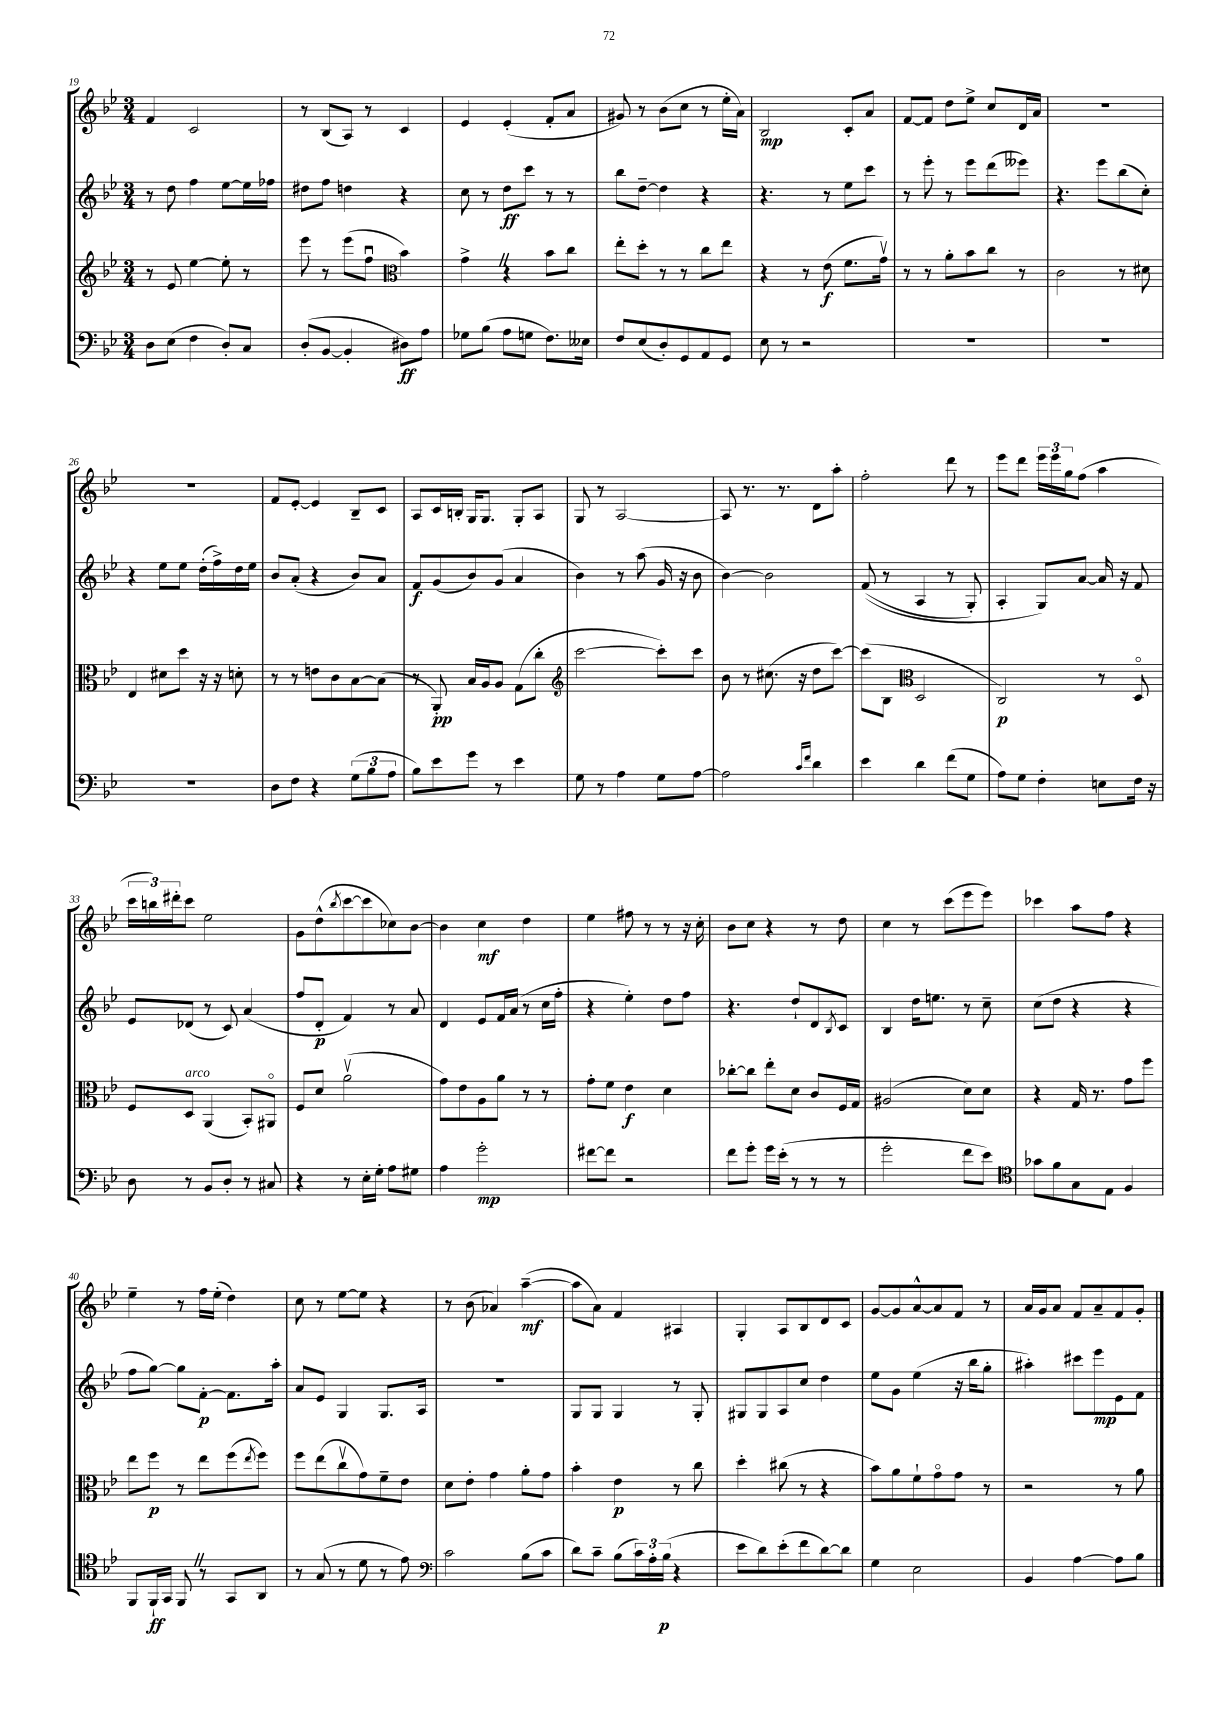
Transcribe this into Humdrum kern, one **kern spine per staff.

**kern	**dynam	**kern	**dynam	**kern	**dynam	**kern	**dynam
*part4	*part4	*part3	*part3	*part2	*part2	*part1	*part1
*staff4	*staff4	*staff3	*staff3	*staff2	*staff2	*staff1	*staff1
*clefF4	*	*clefG2	*	*clefG2	*	*clefG2	*
*k[b-e-]	*	*k[b-e-]	*	*k[b-e-]	*	*k[b-e-]	*
*M3/4	*	*M3/4	*	*M3/4	*	*M3/4	*
=19	=19	=19	=19	=19	=19	=19	=19
8D\L	.	8r	.	8r	.	4f/	.
(8E-\J	.	8e-/	.	8dd\	.	.	.
4F\	.	[4ee-\	.	4ff\	.	2c/	.
8D'/L)	.	8ee-'\]	.	[8ee-\L	.	.	.
8C/J	.	8r	.	16ee-\L]	.	.	.
.	.	.	.	16ff-X\JJ	.	.	.
=20	=20	=20	=20	=20	=20	=20	=20
(8D'/L	.	8eee-\	.	8dd#X\L	.	8r	.
[8BB-/J	.	8r	.	8ff\J	.	(8B-/L	.
4BB-'/]	.	(8eee-\L	.	4ddn\	.	8A/J)	.
.	.	8ffu\J	.	.	.	8r	.
*	*	*clefC3	*	*	*	*	*
8D#X\L)	ff	4b-\)	.	4r	.	4c/	.
8A\J	.	.	.	.	.	.	.
=21	=21	=21	=21	=21	=21	=21	=21
8G-X\L	.	4g^Z\	.	8cc\	.	4e-/	.
(8B-\J	.	.	.	8r	.	.	.
8A\L	.	4r	.	8dd\L	ff	(4e-'/	.
8Gn\J	.	.	.	8ccc\J	.	.	.
8.F\L)	.	8b-\L	.	8r	.	8f'/L	.
.	.	8cc\J	.	8r	.	8a/J	.
16E--X\Jk	.	.	.	.	.	.	.
=22	=22	=22	=22	=22	=22	=22	=22
8F/L	.	8ee-'\L	.	8bb-\L	.	8g#X/)	.
(8E-/	.	8dd'\J	.	[8dd~\J	.	8r	.
8D'/)	.	8r	.	4dd\]	.	(8b-\L	.
8GG/	.	8r	.	.	.	8cc\J	.
8AA/	.	8cc\L	.	4r	.	8r	.
8GG/J	.	8ee-\J	.	.	.	16ee-'\LL	.
.	.	.	.	.	.	16a\JJ)	.
=23	=23	=23	=23	=23	=23	=23	=23
8E-\	.	4r	.	4.r	.	2B-/	mp
8r	.	.	.	.	.	.	.
2r	.	8r	.	.	.	.	.
.	.	(8e-\	f	8r	.	.	.
.	.	8.f\L	.	8ee-\L	.	8c'/L	.
.	.	.	.	8ccc\J	.	8a/J	.
.	.	16gv\Jk)	.	.	.	.	.
=24	=24	=24	=24	=24	=24	=24	=24
2.r	.	8r	.	8r	.	[8f/L	.
.	.	8r	.	8eee-'\	.	8f/J]	.
.	.	8a'\L	.	8r	.	8dd\L	.
.	.	8b-\	.	8eee-\L	.	8ee-^\J	.
.	.	8cc\J	.	(8ddd\	.	8cc/L	.
.	.	8r	.	8eee--X\J)	.	16d/L	.
.	.	.	.	.	.	16a/JJ	.
=25	=25	=25	=25	=25	=25	=25	=25
2.r	.	2c\	.	4.r	.	2.r	.
.	.	.	.	8eee-\L	.	.	.
.	.	8r	.	(8bb-\	.	.	.
.	.	8d#X\	.	8cc'\J)	.	.	.
!!LO:LB:g=z
=26	=26	=26	=26	=26	=26	=26	=26
2.r	.	4E-/	.	4r	.	2.r	.
.	.	8d#X\L	.	8ee-\L	.	.	.
.	.	8dd\J	.	8ee-\J	.	.	.
.	.	16r	.	(16dd'\LL	.	.	.
.	.	16r	.	16ff^\)	.	.	.
.	.	8dn'\	.	16dd\	.	.	.
.	.	.	.	16ee-\JJ	.	.	.
=27	=27	=27	=27	=27	=27	=27	=27
8D\L	.	8r	.	8b-/L	.	8f/L	.
8F\J	.	8r	.	(8a'/J	.	[8e-'/J	.
4r	.	8en\L	.	4r	.	4e-/]	.
.	.	8c\	.	.	.	.	.
(12G\L	.	[8B-\	.	8b-/L)	.	8B-~/L	.
12B-\	.	.	.	.	.	.	.
.	.	(8B-\J]	.	8a/J	.	8c/J	.
12A\J	.	.	.	.	.	.	.
=28	=28	=28	=28	=28	=28	=28	=28
8B-\L)	.	8r	.	8f/L	f	8A/L	.
8e-\	.	8AA'/)	pp	(8g/	.	16c/L	.
.	.	.	.	.	.	16Bn'/JJ	.
8g\J	.	16B-/LL	.	8b-/)	.	16G/KL	.
.	.	16A/J	.	.	.	8.G/J	.
8r	.	8A/J	.	(8g/J	.	.	.
4e-\	.	(8G\L	.	4a/	.	8G'/L	.
.	.	8cc'\J	.	.	.	8A/J	.
=29	=29	=29	=29	=29	=29	=29	=29
*	*	*clefG2	*	*	*	*	*
8G\	.	[2ccc\	.	4b-\)	.	8G/	.
8r	.	.	.	.	.	8r	.
4A\	.	.	.	8r	.	[2A/	.
.	.	.	.	(8aa\	.	.	.
8G\L	.	8ccc'\L])	.	16g/	.	.	.
.	.	.	.	16r	.	.	.
[8A\J	.	8ccc\J	.	8b-\	.	.	.
=30	=30	=30	=30	=30	=30	=30	=30
2A\]	.	8b-\	.	[4b-\)	.	8A/]	.
.	.	8r	.	.	.	8.r	.
.	.	(8.cc#X\	.	2b-\]	.	.	.
.	.	.	.	.	.	8.r	.
.	.	16r	.	.	.	.	.
16qqc/LL	.	.	.	.	.	.	.
16qqf/JJ	.	.	.	.	.	.	.
4d\	.	8dd\L	.	.	.	8d\L	.
.	.	[8ccc\J)	.	.	.	8aa'\J	.
=31	=31	=31	=31	=31	=31	=31	=31
4e-\	.	(8ccc\L]	.	((8f/	.	2ff'\	.
.	.	8B-\J	.	8r	.	.	.
*	*	*clefC3	*	*	*	*	*
4d\	.	2D/	.	4A/	.	.	.
(8f\L	.	.	.	8r	.	8ddd\	.
8G\J	.	.	.	8G'/)	.	8r	.
=32	=32	=32	=32	=32	=32	=32	=32
8A\L)	.	2C/)	p	4A'/	.	8eee-\L	.
8G\J	.	.	.	.	.	8ddd\J	.
4F'\	.	.	.	8G/L)	.	24eee-\LL	.
.	.	.	.	.	.	24eee-\	.
.	.	.	.	.	.	24gg\J	.
.	.	.	.	[8a/J	.	(8ff\J	.
8En\L	.	8r	.	16a/]	.	4aa\	.
.	.	.	.	16r	.	.	.
16F\Jk	.	8D/	.	8f/	.	.	.
16r	.	.	.	.	.	.	.
!!LO:LB:g=z
=33	=33	=33	=33	=33	=33	=33	=33
8D\	.	8F/L	.	8e-/L	.	24ccc\LL	.
.	.	.	.	.	.	24bbn\)	.
.	.	.	.	.	.	24ddd#X'\J	.
!	!	!LO:TX:a:i:t=arco	!	!	!	!	!
8r	.	8D/J	.	(8d-X/J	.	8ccc\J	.
8BB-/L	.	(4AA/	.	8r	.	2ee-\	.
8D'/J	.	.	.	8c/)	.	.	.
8r	.	8BB-'/L)	.	(4a/	.	.	.
8C#X/	.	8AA#X/J	.	.	.	.	.
=34	=34	=34	=34	=34	=34	=34	=34
4r	.	8F/L	.	8ff/L	.	8g\L	.
.	.	8d/J	.	8d'/J	p	(8dd^^\	.
.	.	.	.	.	.	8qbb-/	.
8r	.	(2av\	.	4f/)	.	[8ccc\	.
16E-'\LL	.	.	.	.	.	8ccc\]	.
16G'\JJ	.	.	.	.	.	.	.
8A\L	.	.	.	8r	.	8cc-X\)	.
8G#X\J	.	.	.	8a/	.	[8b-\J	.
=35	=35	=35	=35	=35	=35	=35	=35
4A\	.	8g\L)	.	4d/	.	4b-\]	.
.	.	8e-\	.	.	.	.	.
2g'\	mp	8A\	.	8e-/L	.	4cc\	mf
.	.	8a\J	.	16f/L	.	.	.
.	.	.	.	(16a/JJ	.	.	.
.	.	8r	.	8r	.	4dd\	.
.	.	8r	.	16cc\LL	.	.	.
.	.	.	.	16ff'\JJ	.	.	.
=36	=36	=36	=36	=36	=36	=36	=36
[8f#X\L	.	8g'\L	.	4r	.	4ee-\	.
8f#\J]	.	8f\J	.	.	.	.	.
2r	.	4e-\	f	4ee-'\)	.	8ff#X\	.
.	.	.	.	.	.	8r	.
.	.	4d\	.	8dd\L	.	8r	.
.	.	.	.	8ff\J	.	16r	.
.	.	.	.	.	.	16cc'\	.
=37	=37	=37	=37	=37	=37	=37	=37
8f\L	.	[8cc-X'\L	.	4.r	.	8b-\L	.
8g'\J	.	8cc-\J]	.	.	.	8cc\J	.
16g\LL	.	8ee-'\L	.	.	.	4r	.
(16e-'\JJ	.	.	.	.	.	.	.
8r	.	8d\J	.	8dd`/L	.	.	.
8r	.	8c/L	.	8d/	.	8r	.
.	.	.	.	8qB-/	.	.	.
8r	.	16F/L	.	8c/J	.	8dd\	.
.	.	16G/JJ	.	.	.	.	.
=38	=38	=38	=38	=38	=38	=38	=38
2g'\	.	(2A#X/	.	4B-/	.	4cc\	.
.	.	.	.	16dd\KL	.	8r	.
.	.	.	.	8.een\J	.	.	.
.	.	.	.	.	.	(8ccc\L	.
8f\L	.	8d\L)	.	8r	.	8eee-\	.
8e-\J)	.	8d\J	.	8cc~\	.	8eee-\J)	.
=39	=39	=39	=39	=39	=39	=39	=39
*clefC4	*	*	*	*	*	*	*
8g-X\L	.	4r	.	(8cc\L	.	4ccc-X\	.
8f\	.	.	.	8dd\J	.	.	.
8G\	.	16G/	.	4r	.	8aa\L	.
.	.	8.r	.	.	.	.	.
8E-\J	.	.	.	.	.	8ff\J	.
4F/	.	8g\L	.	4r	.	4r	.
.	.	8ff\J	.	.	.	.	.
!!LO:LB:g=z
=40	=40	=40	=40	=40	=40	=40	=40
8FF/L	.	8ee-\L	.	8ff\L	.	4ee-~\	.
16FF`/L	ff	8ff\J	p	[8gg\J)	.	.	.
16GG/JJ	.	.	.	.	.	.	.
8FFZ/	.	8r	.	8gg\L]	.	8r	.
8r	.	8ee-\L	.	[8f'\J	p	16ff\LL	.
.	.	.	.	.	.	(16ee-'\JJ	.
8GG/L	.	(8ff\	.	8.f\L]	.	4dd\)	.
.	.	8qee-/	.	.	.	.	.
8AA/J	.	8ff\J)	.	.	.	.	.
.	.	.	.	16aa'\Jk	.	.	.
=41	=41	=41	=41	=41	=41	=41	=41
8r	.	8ff\L	.	8a/L	.	8cc\	.
(8G/	.	(8ee-\	.	8e-/J	.	8r	.
8r	.	8ccv\	.	4G/	.	[8ee-\L	.
8d\	.	8g\)	.	.	.	8ee-\J]	.
8r	.	8f~\	.	8.G/L	.	4r	.
8e-\)	.	8e-\J	.	.	.	.	.
.	.	.	.	16A/Jk	.	.	.
=42	=42	=42	=42	=42	=42	=42	=42
*clefF4	*	*	*	*	*	*	*
2c\	.	8d\L	.	2.r	.	8r	.
.	.	8e-'\J	.	.	.	(8b-\	.
.	.	4g\	.	.	.	4a-X/)	.
(8B-\L	.	8a'\L	.	.	.	([4aa~\	mf
8c\J	.	8g\J	.	.	.	.	.
=43	=43	=43	=43	=43	=43	=43	=43
8d\L)	.	4b-'\	.	8G/L	.	8aa\L]	.
8c~\J	.	.	.	8G/J	.	8a\J)	.
(8B-\L	.	4e-\	p	4G/	.	4f/	.
24c\L)	.	.	.	.	.	.	.
24A'\	.	.	.	.	.	.	.
(24B-\JJ	p	.	.	.	.	.	.
4r	.	8r	.	8r	.	4A#X/	.
.	.	8cc\	.	8G'/	.	.	.
=44	=44	=44	=44	=44	=44	=44	=44
8e-\L	.	4dd'\	.	8G#X/L	.	4G'/	.
8d\)	.	.	.	8G#/	.	.	.
(8e-'\	.	(8cc#X\	.	8A/	.	8A/L	.
8f\	.	8r	.	8cc/J	.	8B-/	.
[8d\)	.	4r	.	4dd\	.	8d/	.
8d\J]	.	.	.	.	.	8c/J	.
=45	=45	=45	=45	=45	=45	=45	=45
4G\	.	8b-\L)	.	8ee-\L	.	[8g/L	.
.	.	8a\	.	8g\J	.	8g/]	.
2E-\	.	8f`\	.	(4ee-\	.	[8a^^/	.
.	.	8g\	.	.	.	8a/]	.
.	.	8g\J	.	16r	.	8f/J	.
.	.	.	.	16bb-\KL	.	.	.
.	.	8r	.	8gg'\J	.	8r	.
=46	=46	=46	=46	=46	=46	=46	=46
4BB-/	.	2r	.	4aa#X'\)	.	16a/LL	.
.	.	.	.	.	.	16g/J	.
.	.	.	.	.	.	8a/J	.
[4A\	.	.	.	8ccc#X\L	.	8f/L	.
.	.	.	.	8eee-\	mp	8a~/	.
8A\L]	.	8r	.	8e-\	.	8f/	.
8B-\J	.	8a\	.	8f\J	.	8g'/J	.
==	==	==	==	==	==	==	==
*-	*-	*-	*-	*-	*-	*-	*-
